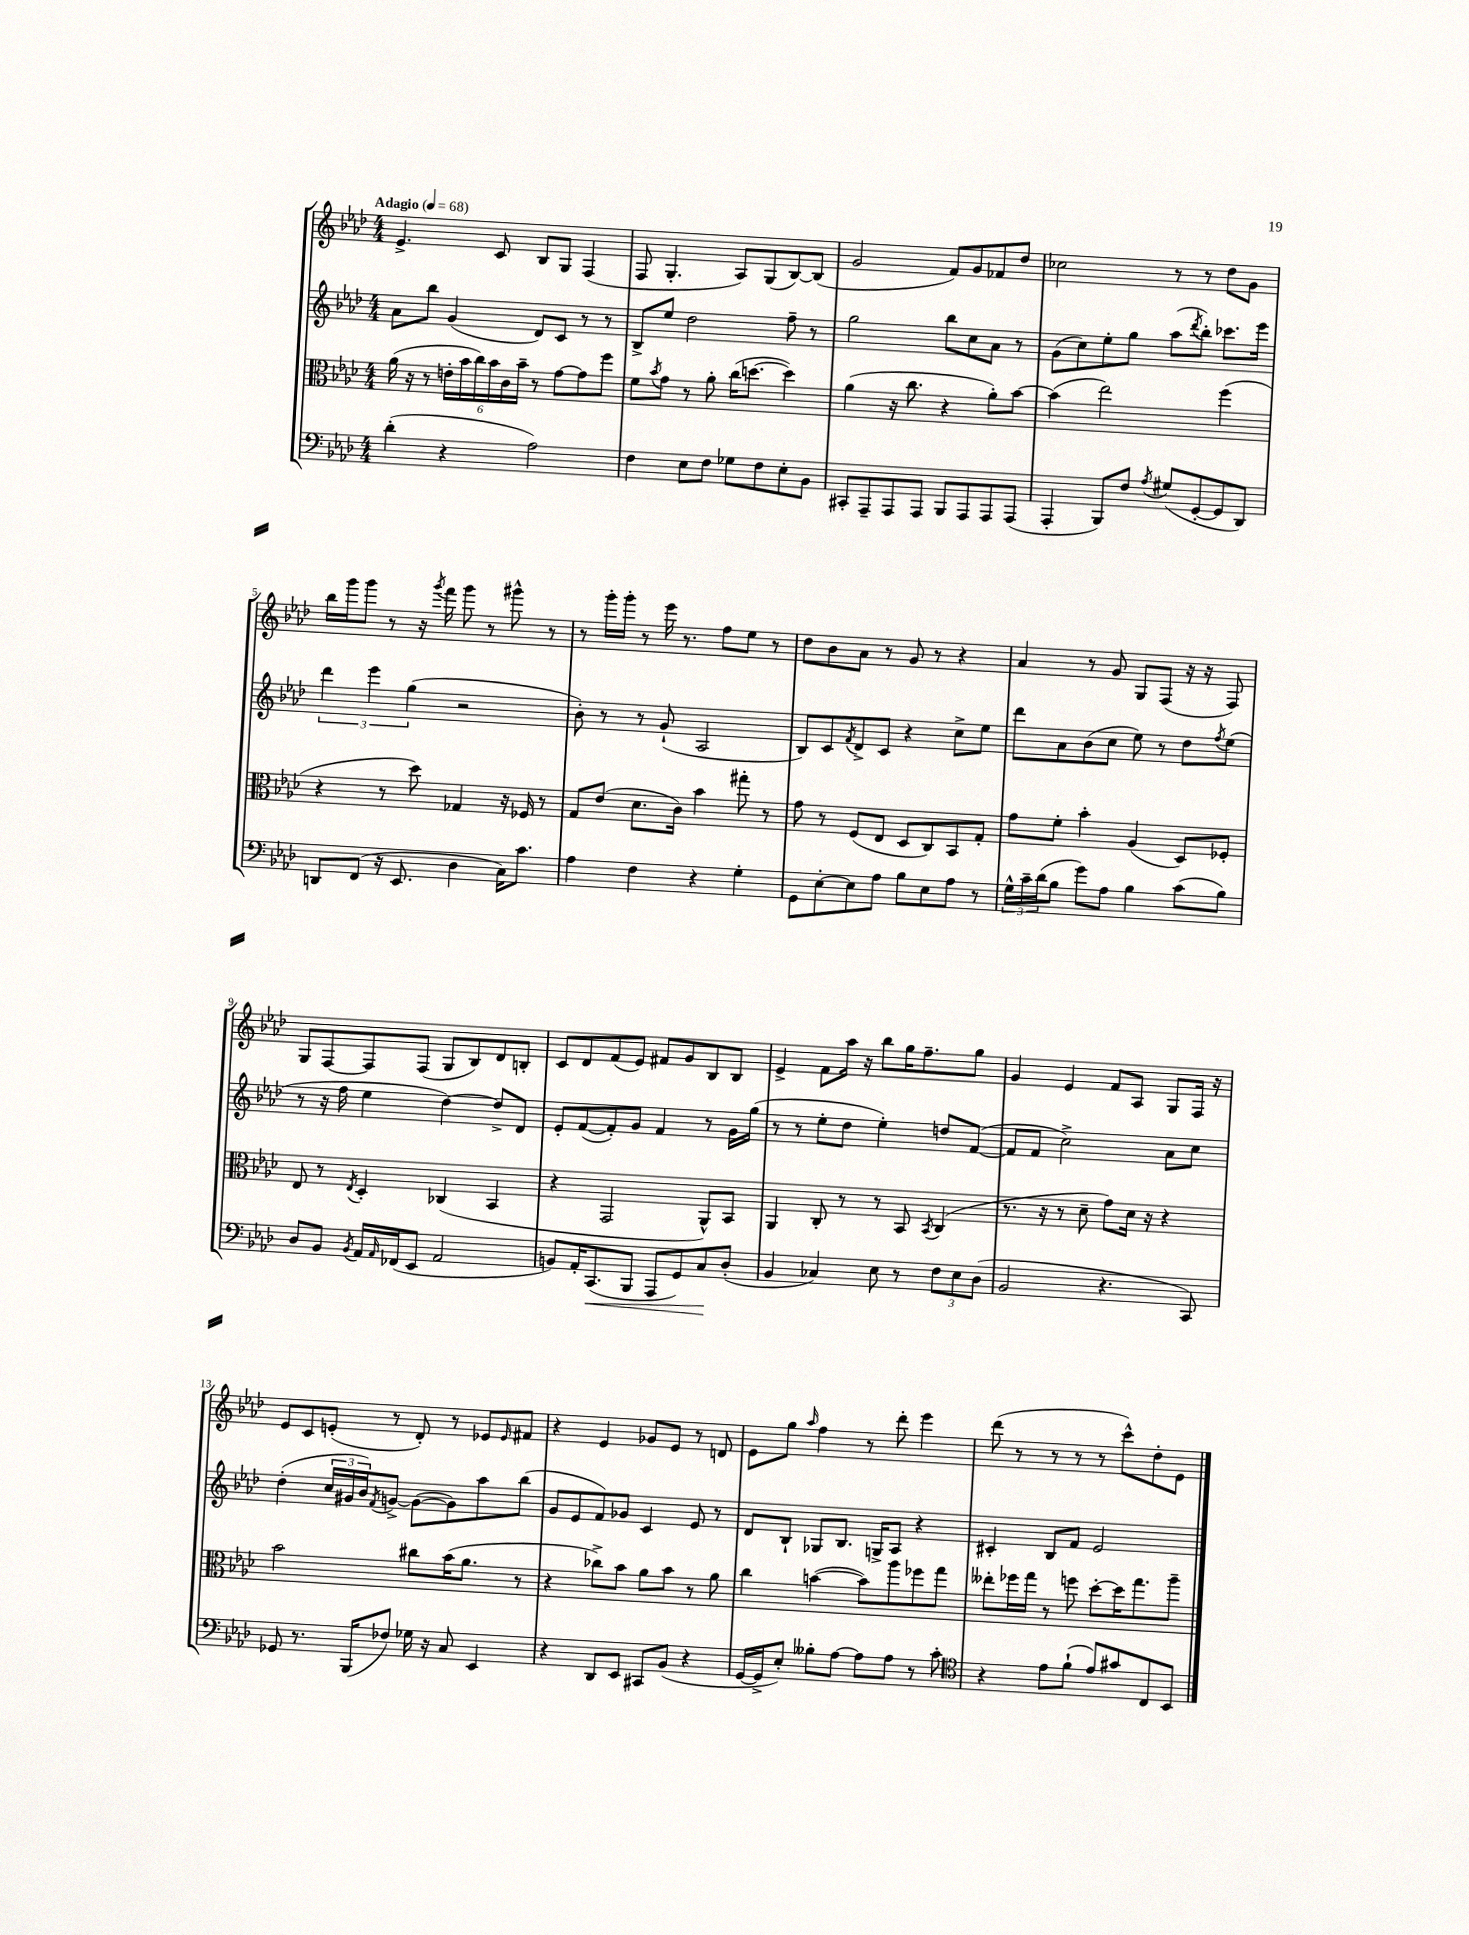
<<
\new StaffGroup <<
\new Staff = "s0" {
    \clef treble \key aes \major \numericTimeSignature \time 4/4 \tempo "Adagio" 4 = 68
    ees'4.-> c'8 bes8 g8 f4( |
    f8 g4.-. aes8) g8( bes8~) bes8( |
    g'2 f'8) g'8 fes'8 des''8 |
    ces''2 r8 r8 des''8 g'8 |
    bes''16 g'''16 g'''8 r8 r16 \acciaccatura { g'''8 } f'''16 g'''8 r8 gis'''8-^ r8 |
    r8 g'''16-. g'''16-. r8 ees'''16 r8. f''8 ees''8 r8 |
    des''8 bes'8 aes'8 r8 g'8 r8 r4 |
    aes'4 r8 g'8 g8 f8( r16 r16 f8) |
    g8 f8~ f8 f8( g8 bes8) des'8 b8-. |
    c'8 des'8 f'8( ees'8) fis'8 g'8 bes8 bes8 |
    ees'4-> f'8 aes''16 r16 bes''8 g''16 f''8.-- g''8 |
    g'4 ees'4 f'8 aes8 g8 f16 r16 |
    ees'8 c'8 e'8-.( r8 des'8-.) r8 ees'8 \grace { ees'16 } fis'8 |
    r4 ees'4 ges'8 ees'8 r8 d'8 |
    ees'8 g''8 \grace { aes''16 } f''4 r8 des'''8-. ees'''4 |
    des'''8( r8 r8 r8 r8 c'''8-^) des''8-. ees'8 \bar "|." |
}
\new Staff = "s1" {
    \clef treble \key aes \major \numericTimeSignature \time 4/4
    aes'8 bes''8 g'4( des'8) c'8 r8 r8 |
    bes8-> ees''8 des''2 f''8-- r8 |
    g''2 bes''8 c''8 aes'8 r8 |
    g'8( c''8) ees''8-. g''8 aes''8( \acciaccatura { des'''8 } bes''8-.) ces'''8. ees'''16 |
    \tuplet 3/2 { des'''4 ees'''4 g''4( } r2 |
    bes'8-.) r8 r8 g'8-!( aes2 |
    bes8) c'8 \acciaccatura { f'8 } des'8-> c'8 r4 c''8-> ees''8 |
    des'''8 aes'8 bes'8( c''8 ees''8) r8 des''8 \acciaccatura { f''8 } ees''8( |
    r8 r16 f''16 ees''4 des''4~) des''8-> des'8 |
    ees'8-. f'8~( f'8-.) g'8 f'4 r8 g'16 g''16( |
    r8 r8 ees''8-. des''8 ees''4-.) d''8 f'8~( |
    f'8 f'8 c''2->) aes'8 c''8 |
    des''4-.( \tuplet 3/2 { c''16 gis'16 bes'16) } \acciaccatura { f'8 } g'8~-> g'8~( g'8) aes''8 bes''8( |
    g'8 ees'8 f'8) ges'8 c'4 ees'8 r8 |
    des'8 bes8-! ges8 bes8. g16-> aes8 r4 |
    cis'4-. bes8 f'8 ees'2 \bar "|." |
}
\new Staff = "s2" {
    \clef alto \key aes \major \numericTimeSignature \time 4/4
    aes'16( r16 r8 \tuplet 6/4 { e'16-. bes'16 c''16) bes'16 c'16 bes'16-- } r8 g'8~ g'8 f''8 |
    f'8 \acciaccatura { bes'8 } g'8 r8 aes'8-. c''16( d''8.~ d''4) |
    aes'4( r16 c''8. r4 aes'8-.) bes'8~ |
    bes'4( ees''2) f''4( |
    r4 r8 des''8) ges4 r16 fes16 r8 |
    g8 ees'8( des'8. c'16) bes'4 gis''8-. r8 |
    g'8 r8 f8( ees8 des8 c8) bes,8 g8-. |
    g'8 f'8-. bes'4-. aes4( des8) fes8-. |
    ees8 r8 \acciaccatura { ees8 } des4-. ces4( bes,4 |
    r4 g,2 aes,8-^) bes,8 |
    aes,4 c8-. r8 r8 bes,8 \acciaccatura { bes,8 } c4( |
    r8. r16 r8 des'8-- g'8) des'16 r16 r4 |
    bes'2 cis''8 bes'16( aes'8. r8 |
    r4 ces''8->) bes'8 aes'8 bes'8 r8 aes'8 |
    c''4 b'4~( b'8) aes''8 fes''8 g''8 |
    eeses''8-. fes''16 g''16 r8 f''8 des''8~-. des''16 g''8. aes''8-- \bar "|." |
}
\new Staff = "s3" {
    \clef bass \key aes \major \numericTimeSignature \time 4/4
    des'4-.( r4 aes2) |
    f4 ees8 f8 ges8 f8 ees8-. bes,8 |
    cis,8-. aes,,8-- aes,,8 aes,,8 bes,,8 aes,,8 aes,,8 aes,,8( |
    aes,,4-. bes,,8) f8 \acciaccatura { aes8 } gis8( g,8~-. g,8 des,8) |
    d,8 f,8( r16 ees,8. des4 c16) c'8. |
    aes4 f4 r4 g4-. |
    g,8 ees8~-. ees8 aes8 bes8 ees8 aes8 r8 |
    \tuplet 3/2 { g16-^ c'16-- des'16( } bes8 g'8) aes8 bes4 c'8( bes8) |
    des8 bes,8 \acciaccatura { bes,8 } aes,16 \grace { aes,16 } fes,16( ees,8 aes,2 |
    b,8) aes,16-. c,8.\<( bes,,8 aes,,8 g,8) c8\! des8-.( |
    bes,4 ces4) ees8 r8 \tuplet 3/2 { f8 ees8 des8( } |
    bes,2 r4. c,8) |
    ges,8 r8. bes,,16( fes8) ges16 r16 c8 ees,4 |
    r4 des,8 ees,8 cis,8 bes,8( r4 |
    g,16~ g,16-> ees8-.) beses8-. aes8~ aes8 aes8 r8 c'8-. |
    \clef tenor r4 ees'8 f'8-!( ees'8) gis'8 c8 bes,8 \bar "|." |
}
>>
>>
